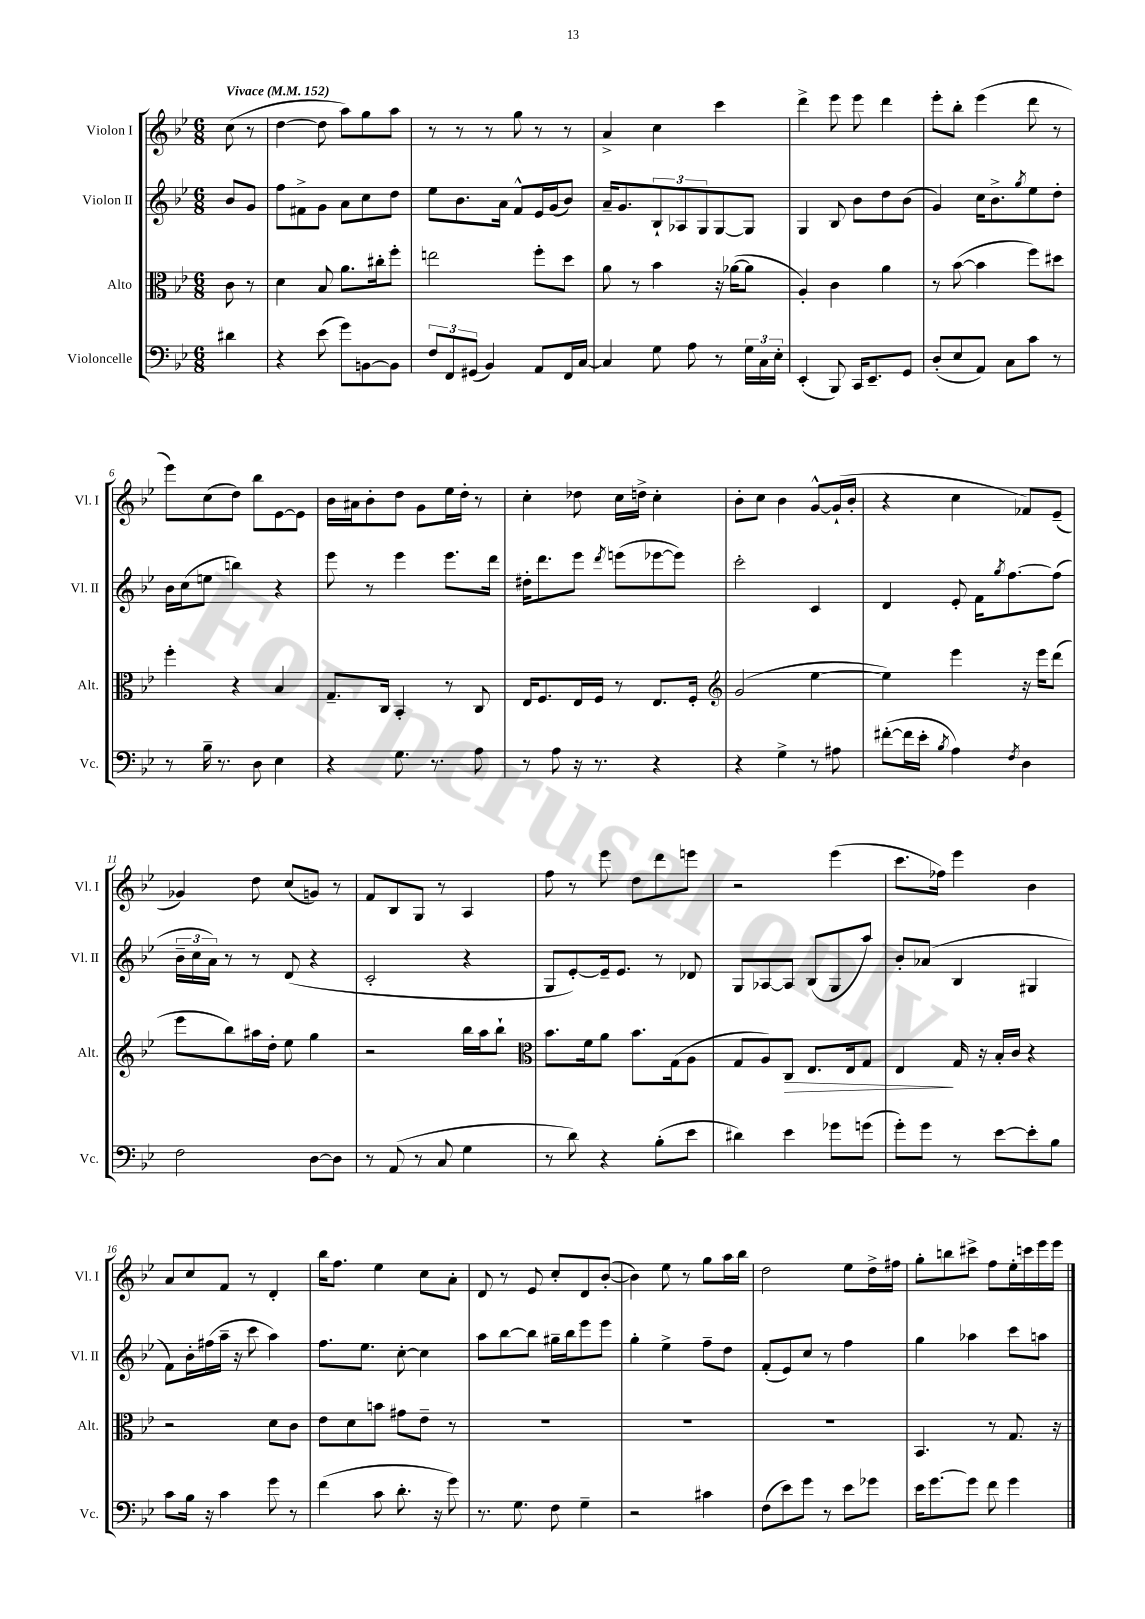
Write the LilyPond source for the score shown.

<<
\new StaffGroup <<
\new Staff = "s0" \with { instrumentName = "Violon I" shortInstrumentName = "Vl. I" } {
    \clef treble \key bes \major \numericTimeSignature \time 6/8 \partial 4 \tempo "Vivace" 4 = 152
    c''8( r8 |
    d''4~ d''8 a''8) g''8 a''8 |
    r8 r8 r8 g''8 r8 r8 |
    a'4-> c''4 c'''4 |
    d'''4-> ees'''8 ees'''8 d'''4 |
    ees'''8-. bes''8-. ees'''4( d'''8 r8 |
    ees'''8) c''8( d''8) bes''8 ees'8~ ees'8 |
    bes'16 ais'16 bes'8-. d''8 g'8 ees''16 d''16-. r8 |
    c''4-. des''8 c''16 d''16-> c''4-. |
    bes'8-. c''8 bes'4 g'8~-^ g'16-!( bes'16-. |
    r4 c''4 fes'8) ees'8--( |
    ges'4) d''8 c''8( g'8) r8 |
    f'8 bes8 g8 r8 a4 |
    f''8 r8 ees'''8 d''8 d'''8 e'''8 |
    r2 ees'''4( |
    c'''8. fes''16) ees'''4 bes'4 |
    a'8 c''8 f'8 r8 d'4-. |
    bes''16 f''8. ees''4 c''8 a'8-. |
    d'8 r8 ees'8 c''8-. d'8 bes'8~-.( |
    bes'4) ees''8 r8 g''8 a''16 bes''16 |
    d''2 ees''8 d''16-> fis''16 |
    g''8-. b''8 cis'''8-> f''8 ees''16-. c'''16 ees'''16 ees'''16 \bar "|." |
}
\new Staff = "s1" \with { instrumentName = "Violon II" shortInstrumentName = "Vl. II" } {
    \clef treble \key bes \major \numericTimeSignature \time 6/8 \partial 4
    bes'8 g'8 |
    f''8 fis'8-> g'8 a'8 c''8 d''8 |
    ees''8 bes'8. a'16 f'8-^ ees'16 g'16( bes'8) |
    a'16-- g'8. \tuplet 3/2 { bes8-! aes8 g8 } g8~ g8 |
    g4 bes8 bes'8 d''8 bes'8( |
    g'4) c''16 bes'8.-> \acciaccatura { g''8 } ees''8 d''8-. |
    bes'16 c''16( e''8 b''4) r4 |
    ees'''8 r8 ees'''4 ees'''8. d'''16 |
    dis''16-. d'''8. ees'''8 \acciaccatura { d'''8 } e'''8( ees'''8~ ees'''8) |
    c'''2-. c'4 |
    d'4 ees'8-. f'16 \acciaccatura { g''8 } f''8.~ f''8( |
    \tuplet 3/2 { bes'16-- c''16 a'16) } r8 r8 d'8( r4 |
    c'2-. r4 |
    g8 ees'8~-.) ees'16-- ees'8. r8 des'8 |
    g8 aes8~ aes8 bes8( g8 a''8) |
    bes'8-. aes'8( bes4 gis4 |
    f'8) bes'16-. fis''16( a''16-- r16 c'''8 a''4) |
    f''8. ees''8. c''8~-. c''4 |
    a''8 bes''8~ bes''8 gis''16-- bes''16 ees'''8 ees'''8 |
    g''4-. ees''4-> f''8-- d''8 |
    f'8-.( ees'8) c''8 r8 f''4 |
    g''4 aes''4 c'''8 a''8 \bar "|." |
}
\new Staff = "s2" \with { instrumentName = "Alto" shortInstrumentName = "Alt." } {
    \clef alto \key bes \major \numericTimeSignature \time 6/8 \partial 4
    c'8 r8 |
    d'4 bes8 a'8. cis''16-. f''8-. |
    e''2 f''8-. d''8 |
    a'8 r8 bes'4 r16 aes'16~( aes'8 |
    a4-.) c'4 a'4 |
    r8 bes'8~( bes'4 f''8) dis''8 |
    f''4-. r4 bes4 |
    g8.-- c16 bes,4-. r8 c8 |
    ees16 f8. ees16 f16 r8 ees8. f16-. |
    \clef treble g'2( ees''4~ |
    ees''4) ees'''4 r16 ees'''16 d'''8( |
    ees'''8 bes''8) ais''16 d''16-. ees''8 g''4 |
    r2 bes''16 a''16 bes''8-! |
    \clef alto bes'8. f'16 a'8 bes'8. g16( a8 |
    g8 a8) c8\> ees8. ees16 g8 |
    ees4\! g16 r16 bes16-. c'16 r4 |
    r2 d'8 c'8 |
    ees'8 d'8 b'8 gis'8 ees'8-- r8 |
    R2. |
    R2. |
    R2. |
    bes,4. r8 g8. r16 \bar "|." |
}
\new Staff = "s3" \with { instrumentName = "Violoncelle" shortInstrumentName = "Vc." } {
    \clef bass \key bes \major \numericTimeSignature \time 6/8 \partial 4
    dis'4 |
    r4 ees'8( g'8) b,8~ b,8 |
    \tuplet 3/2 { f8 f,8 gis,8( } bes,4) a,8 f,16 c16~ |
    c4 g8 a8 r8 \tuplet 3/2 { g16 c16 ees16-. } |
    ees,4-.( bes,,8) c,16 ees,8.-- g,8 |
    d8-.( ees8 a,8) c8 c'8 r8 |
    r8 bes16-- r8. d8 ees4 |
    r4 g8. r8. a8 |
    r8 a8 r16 r8. r4 |
    r4 g4-> r8 ais8 |
    fis'8~-.( fis'16 ees'16-. \acciaccatura { bes8 } a4) \acciaccatura { f8 } d4 |
    f2 d8~ d8 |
    r8 a,8( r8 c8 g4 |
    r8 d'8) r4 bes8-.( ees'8 |
    dis'4) ees'4 ges'8 g'8( |
    g'8-.) g'8 r8 ees'8~ ees'8-. bes8 |
    c'8 bes16 r16 c'4 g'8 r8 |
    f'4( c'8 d'8.-. r16 g'8) |
    r8. g8. f8 g4-- |
    r2 cis'4 |
    f8( ees'8) g'8 r8 ees'8 ges'8 |
    ees'16 g'8.~ g'8 f'8 g'4 \bar "|." |
}
>>
>>
